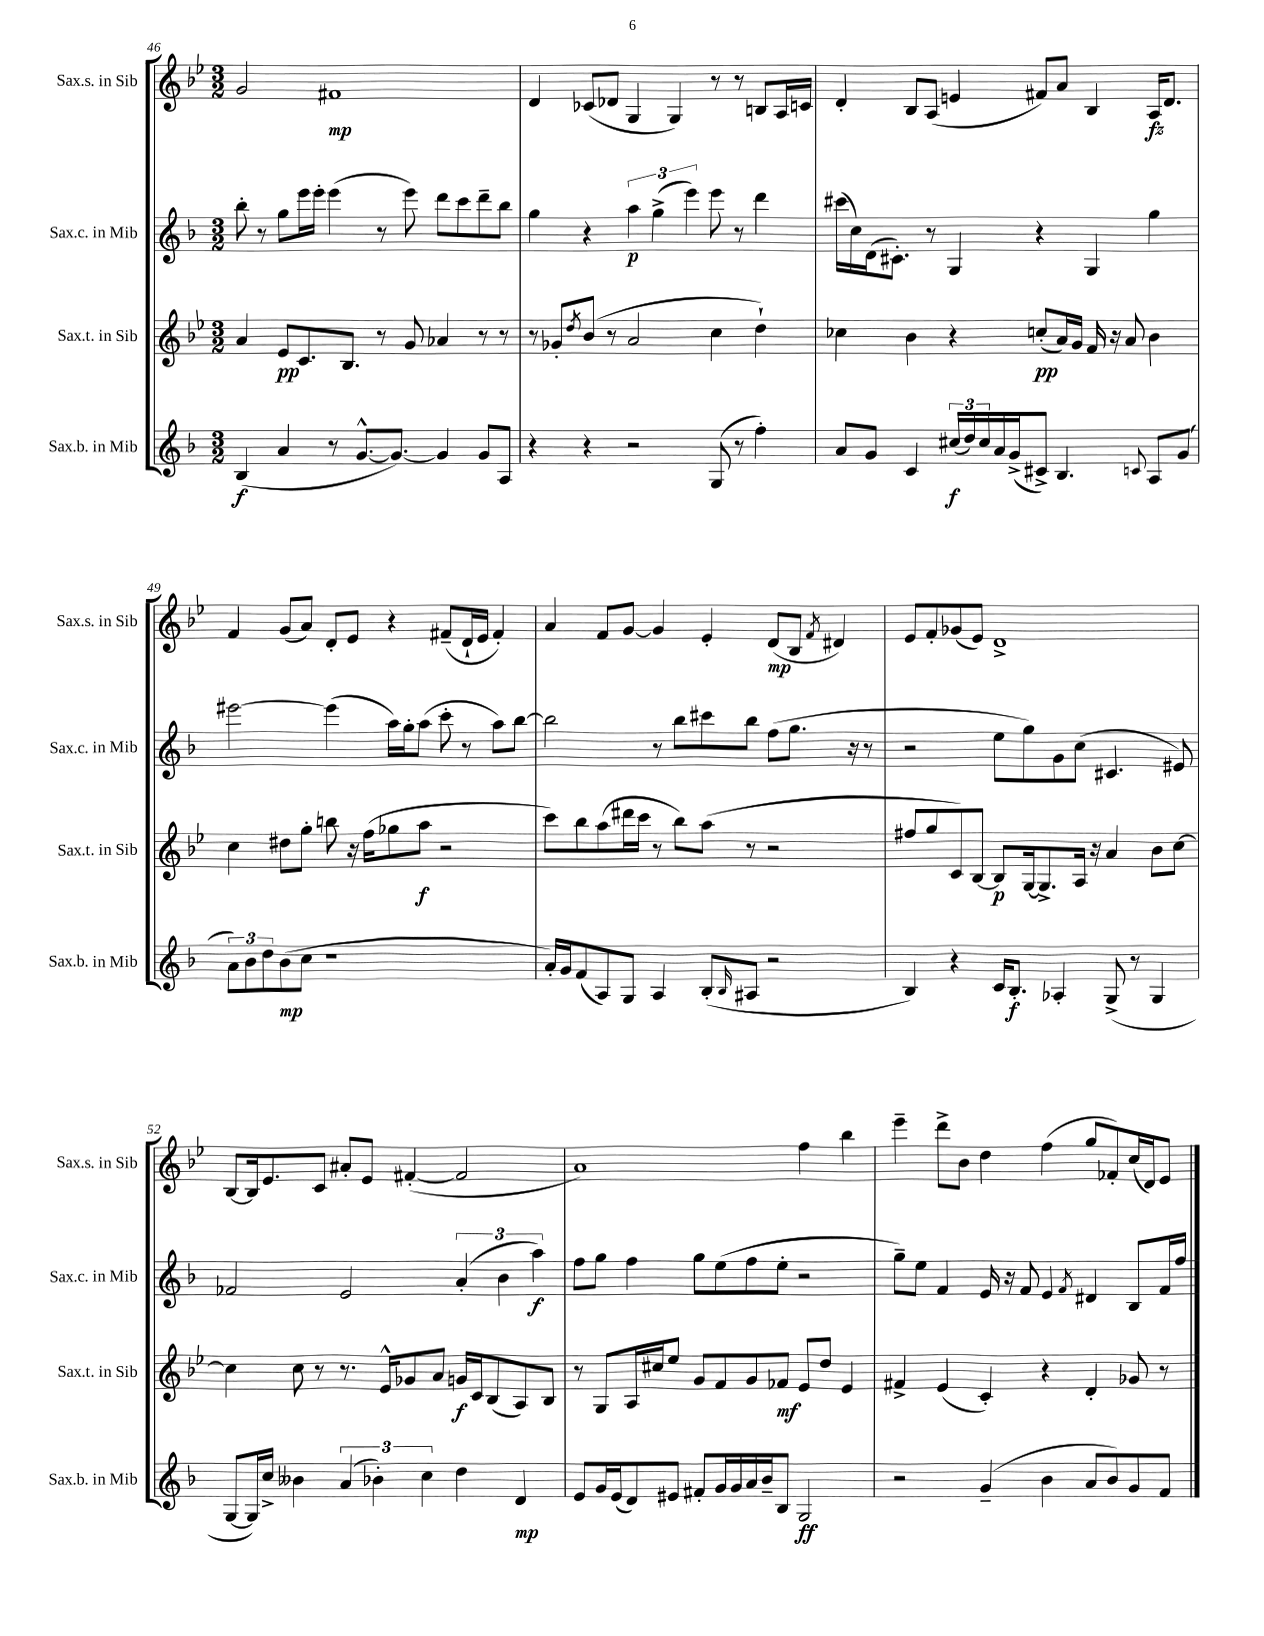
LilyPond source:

<<
\new StaffGroup <<
\new Staff = "s0" \with { instrumentName = "Sax.s. in Sib" shortInstrumentName = "Sax.s. in Sib" } {
    \clef treble \key bes \major \numericTimeSignature \time 3/2
    g'2 fis'1\mp |
    d'4 ces'8( des'8 g4 g4) r8 r8 b8 a16 c'16 |
    d'4-. bes8 a8( e'4 fis'8) a'8 bes4 a16\fz d'8. |
    f'4 g'8( a'8) d'8-. ees'8 r4 fis'8--( d'16-! ees'16 fis'4-.) |
    a'4 f'8 g'8~ g'4 ees'4-. d'8\mp( bes8 \acciaccatura { f'8 } dis'4) |
    ees'8 f'8-. ges'8( ees'8) d'1-> |
    bes8~ bes16 ees'8. c'8 ais'8-. ees'8 fis'4~-.( fis'2 |
    a'1) f''4 bes''4 |
    ees'''4-- d'''8-> bes'8 d''4 f''4( g''8 fes'8-.) c''16( d'16) ees'8 \bar "|." |
}
\new Staff = "s1" \with { instrumentName = "Sax.c. in Mib" shortInstrumentName = "Sax.c. in Mib" } {
    \clef treble \key f \major \numericTimeSignature \time 3/2
    bes''8-. r8 g''8 e'''16 e'''16-. e'''4( r8 e'''8) d'''8 c'''8 d'''8-- bes''8 |
    g''4 r4 \tuplet 3/2 { a''4\p g''4->( e'''4) } e'''8 r8 d'''4 |
    cis'''16( c''16) d'16( cis'8.-.) r8 g4 r4 g4 g''4 |
    eis'''2~ eis'''4( a''16) g''16-. a''8( c'''8-. r8 a''8) bes''8~ |
    bes''2 r8 bes''8 cis'''8 bes''8 f''8( g''8. r16 r8 |
    r2 e''8 g''8) g'8 c''8( cis'4. eis'8) |
    fes'2 e'2 \tuplet 3/2 { a'4-.( bes'4 a''4\f) } |
    f''8 g''8 f''4 g''8 e''8( f''8 e''8-. r2 |
    g''8--) e''8 f'4 e'16 r16 f'8 e'4 \acciaccatura { f'8 } dis'4 bes8 f'16 f''16 \bar "|." |
}
\new Staff = "s2" \with { instrumentName = "Sax.t. in Sib" shortInstrumentName = "Sax.t. in Sib" } {
    \clef treble \key bes \major \numericTimeSignature \time 3/2
    a'4 ees'8\pp c'8. bes8. r8 g'8 aes'4 r8 r8 |
    r8 ges'8-. \acciaccatura { d''8 } bes'8( r8 a'2 c''4 d''4-!) |
    ces''4 bes'4 r4 c''8-.\pp( a'16) g'16 f'16 r16 a'8 bes'4 |
    c''4 dis''8 g''8-. b''8 r16 f''16( ges''8 a''8\f r2 |
    c'''8) bes''8 a''8( dis'''16 c'''16 r8 bes''8) a''8( r8 r2 |
    fis''8 g''8 c'8) bes8~ bes8\p g16~ g8.-> a16 r16 a'4 bes'8 c''8~ |
    c''4 c''8 r8 r8. ees'16-^ ges'8 a'8 g'16\f c'16 bes8( a8) bes8 |
    r8 g8 a16 cis''16 ees''8 g'8 f'8 g'8 fes'8\mf ees'8 d''8 ees'4 |
    fis'4-> ees'4( c'4-.) r4 d'4-. ges'8 r8 \bar "|." |
}
\new Staff = "s3" \with { instrumentName = "Sax.b. in Mib" shortInstrumentName = "Sax.b. in Mib" } {
    \clef treble \key f \major \numericTimeSignature \time 3/2
    bes4\f( a'4 r8 g'8.~-^ g'8.~) g'4 g'8 a8 |
    r4 r4 r2 g8( r8 f''4-.) |
    a'8 g'8 c'4 \tuplet 3/2 { cis''16\f( d''16) cis''16 } a'16 g'16->( cis'8->) bes4. \appoggiatura { c'8 } a8 g'8( |
    \tuplet 3/2 { a'8) bes'8 d''8 } bes'8\mp( c''8 r1 |
    a'16-.) g'16 f'8( a8) g8 a4 bes8-.( \grace { bes16 } ais8 r2 |
    bes4) r4 c'16 bes8.-.\f aes4-. g8->( r8 g4 |
    g8~ g16) c''16-> beses'4 \tuplet 3/2 { a'4( bes'4-.) c''4 } d''4 d'4\mp |
    e'8 g'16 e'16( d'8) eis'8 fis'8-. g'16 g'16 a'16 bes'16-- bes8 g2\ff |
    r2 g'4--( bes'4 a'8 bes'8) g'8 f'8 \bar "|." |
}
>>
>>
\layout { \context { \Score currentBarNumber = #46 } }
